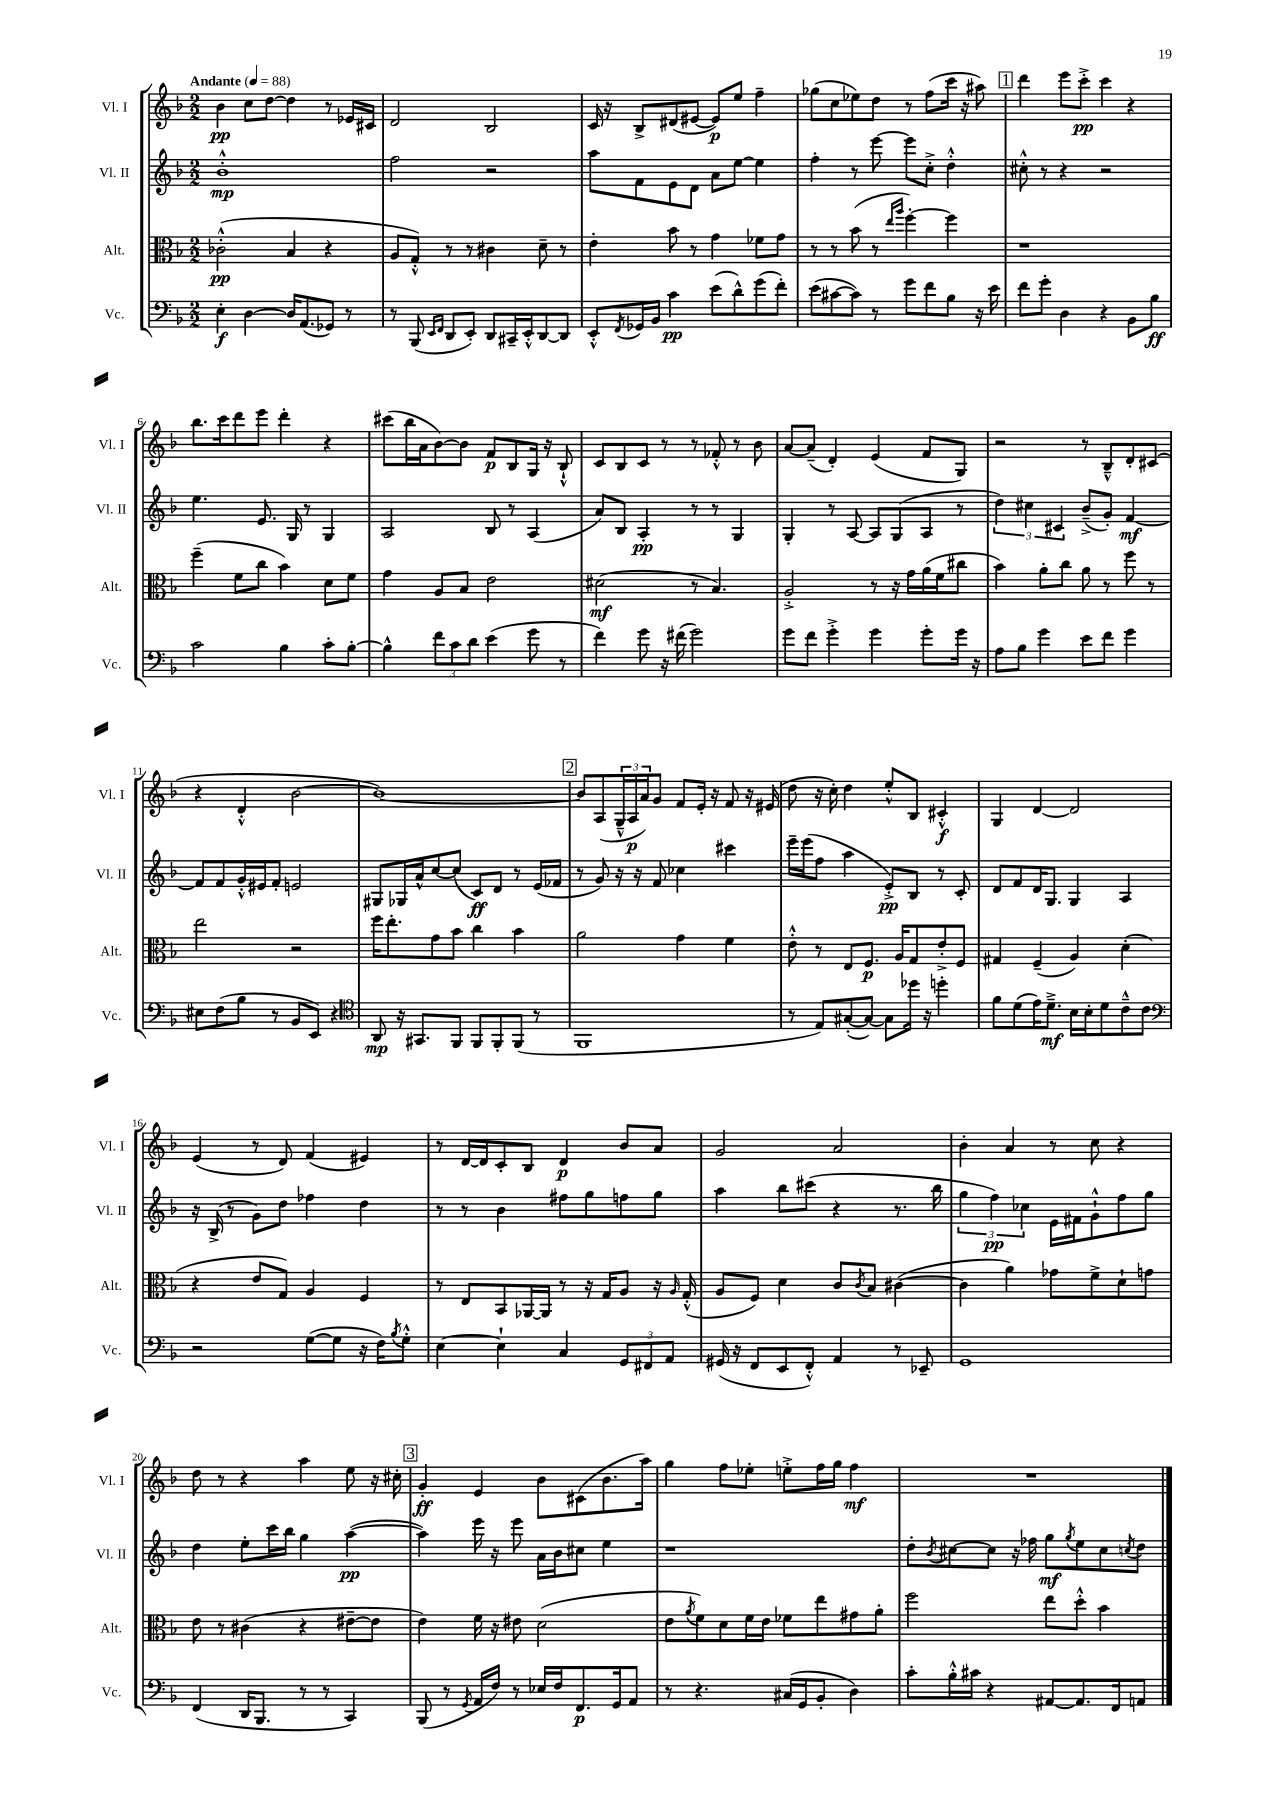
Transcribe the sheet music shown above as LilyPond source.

<<
\new StaffGroup <<
\new Staff = "s0" \with { instrumentName = "Vl. I" shortInstrumentName = "Vl. I" } {
    \clef treble \key f \major \numericTimeSignature \time 2/2 \tempo "Andante" 4 = 88
    bes'4\pp c''8 d''8~ d''4 r8 ees'16 cis'16 |
    d'2 bes2 |
    c'16 r16 bes8-> dis'8( eis'8~ eis'8\p) e''8 f''4-- |
    ges''8( c''8 ees''8) d''8 r8 f''8( c'''16 r16 ais''8) |
    \mark \markup { \box "1" } d'''4 e'''8 c'''8-.->\pp c'''4 r4 |
    bes''8. c'''16 d'''8 e'''8 d'''4-. r4 |
    cis'''8( bes''16 a'16 bes'8~) bes'8 f'8\p bes8 g16 r16 bes8-!-^ |
    c'8 bes8 c'8 r8 r8 fes'8-.-^ r8 bes'8 |
    a'8~ a'8--( d'4-.) e'4( f'8 g8) |
    r2 r8 bes8---^ d'8-. cis'8( |
    r4 d'4-.-^ bes'2~ |
    bes'1~) |
    \mark \markup { \box "2" } bes'8 a8( \tuplet 3/2 { g16---^ a16\p a'16) } g'8 f'8 e'16-. r16 f'8 r16 eis'16( |
    d''8 r16 c''16-.) d''4 e''8-.-^ bes8 cis'4-.-^\f |
    g4 d'4~ d'2 |
    e'4( r8 d'8) f'4( eis'4) |
    r8 d'16~ d'16 c'8-. bes8 d'4\p bes'8 a'8 |
    g'2 a'2 |
    bes'4-. a'4 r8 c''8 r4 |
    d''8 r8 r4 a''4 e''8 r16 cis''16-. |
    \mark \markup { \box "3" } g'4-.\ff e'4 bes'8 cis'8( bes'8. a''16) |
    g''4 f''8 ees''8-. e''8-.-> f''16 g''16 f''4\mf |
    R1 \bar "|." |
}
\new Staff = "s1" \with { instrumentName = "Vl. II" shortInstrumentName = "Vl. II" } {
    \clef treble \key f \major \numericTimeSignature \time 2/2
    bes'1-.-^\mp |
    f''2 r2 |
    a''8 f'8 e'8 d'8 a'8 e''8~ e''4 |
    f''4-. r8 e'''8~ e'''8 c''8-.-> d''4-.-^ |
    \mark \markup { \box "1" } cis''8-.-^ r8 r4 r2 |
    e''4. e'8. g16 r8 g4 |
    a2 bes8 r8 a4( |
    a'8) bes8 a4-.\pp r8 r8 g4 |
    g4-. r8 a8~ a8 g8( a8 r8 |
    \tuplet 3/2 { d''4) cis''4 cis'4 } bes'8--->( g'8-.) f'4~\mf |
    f'8 f'8 g'16-.-^ eis'16 f'8-. e'2 |
    gis8 ges16 a'16-^ c''8~ c''8( c'8\ff) d'8 r8 e'16( fes'16 |
    \mark \markup { \box "2" } r8 g'8) r16 r16 f'8 ces''4 cis'''4 |
    e'''16-- e'''16( f''8 a''4 e'8-.->\pp) bes8 r8 c'8-. |
    d'8 f'8 d'16 g8. g4 a4 |
    r16 bes16->( r8 g'8) d''8 fes''4 d''4 |
    r8 r8 bes'4 fis''8 g''8 f''8 g''8 |
    a''4 bes''8 cis'''8( r4 r8. bes''16 |
    \tuplet 3/2 { g''4 f''4\pp) ces''4 } e'16 fis'16 g'8-!-^ f''8 g''8 |
    d''4 e''8-. c'''16 bes''16 g''4 a''4~\pp( |
    \mark \markup { \box "3" } a''4) e'''16 r16 e'''8 a'16 bes'16 cis''8 e''4 |
    r1 |
    d''8-. \acciaccatura { bes'8 } cis''8~ cis''8 r16 fes''16 g''8\mf \acciaccatura { g''8 } e''8 cis''8 \acciaccatura { c''8 } d''8 \bar "|." |
}
\new Staff = "s2" \with { instrumentName = "Alt." shortInstrumentName = "Alt." } {
    \clef alto \key f \major \numericTimeSignature \time 2/2
    ces'2-.-^\pp( bes4 r4 |
    a8 g8-.-^) r8 r8 cis'4 d'8-- r8 |
    e'4-. bes'8 r8 g'4 fes'8 g'8 |
    r8 r8 bes'8( r8 \grace { e''16 a''16 } f''4~-.) f''4 |
    \mark \markup { \box "1" } r1 |
    f''4--( f'8 c''8 bes'4) d'8 f'8 |
    g'4 a8 bes8 e'2 |
    dis'2\mf( r8 bes4.) |
    a2-.-> r8 r16 g'16 a'16( f'16 cis''8 |
    bes'4) a'8-. c''8 a'8 r8 f''8 r8 |
    e''2 r2 |
    f''16 e''8.-. g'8 bes'8 c''4 bes'4 |
    \mark \markup { \box "2" } a'2 g'4 f'4 |
    e'8-.-^ r8 e8 f8.\p a16 g8 e'8-.-> f8 |
    gis4 f4--( a4) d'4-.( |
    r4 e'8 g8) a4 f4 |
    r8 e8 bes,8 aes,16~ aes,16 r8 r16 g16 a8 r16 \grace { a16 } g16-.-^( |
    a8 f8) d'4 c'8 \acciaccatura { c'8 } bes8 cis'4~( |
    cis'4 a'4) ges'8 f'8-> d'8-! g'8 |
    e'8 r8 cis'4( r4 eis'8~-- eis'8 |
    \mark \markup { \box "3" } e'4) f'16 r16 eis'8 d'2( |
    e'8 \acciaccatura { a'8 } f'8) d'8 f'16 e'16 fes'8 e''8 gis'8 a'8-. |
    f''2 e''8 d''8-.-^ bes'4 \bar "|." |
}
\new Staff = "s3" \with { instrumentName = "Vc." shortInstrumentName = "Vc." } {
    \clef bass \key f \major \numericTimeSignature \time 2/2
    e4-.\f d4~ d16 a,8.( ges,8) r8 |
    r8 bes,,8( \grace { e,16 f,16 } d,8 e,8-.) d,8 cis,16-- e,16-.-^ d,8~ d,8 |
    e,8-.-^ \acciaccatura { f,8 } ges,16 bes,16 c'4\pp e'8( d'8-^) g'8( f'8-.) |
    e'8( cis'8~ cis'8) r8 g'8 f'8 bes8 r16 e'16 |
    \mark \markup { \box "1" } f'8 g'8-. d4 r4 bes,8 bes8\ff |
    c'2 bes4 c'8-. bes8~-. |
    bes4-^ \tuplet 3/2 { f'8 c'8 d'8 } e'4( g'8 r8 |
    f'4) g'8 r16 fis'16( g'2) |
    g'8 f'8 g'4-.-> g'4 g'8-. g'16 r16 |
    a8 bes8 g'4 e'8 f'8 g'4 |
    eis8 f8( bes8 r8 bes,8 e,8) r4 |
    \clef tenor a,8\mp r16 gis,8. f,8 f,8 f,8-. f,8( r8 |
    \mark \markup { \box "2" } f,1 |
    r8 e8) gis8~-.( gis8~) gis8 des''16 r16 d''4-. |
    f'8 d'8( e'16) d'8.--->\mf bes16 bes16-. d'8 c'8---^ c'8 |
    \clef bass r2 g8~( g8 r16 f16) \acciaccatura { bes8 } g8-.-^ |
    e4~ e4-! c4 \tuplet 3/2 { g,8 fis,8 a,8 } |
    gis,16( r16 f,8 e,8 f,8-.-^) a,4 r8 ees,8-- |
    g,1 |
    f,4( d,16 bes,,8. r8 r8 c,4) |
    \mark \markup { \box "3" } bes,,8( r8 \acciaccatura { g,8 } a,16 f16) r8 ees16 f16 f,8.\p g,16 a,8 |
    r8 r4. cis16( g,16 bes,8-. d4) |
    c'8-. bes16-.-^ cis'16 r4 ais,8~ ais,8. f,16 a,8 \bar "|." |
}
>>
>>
